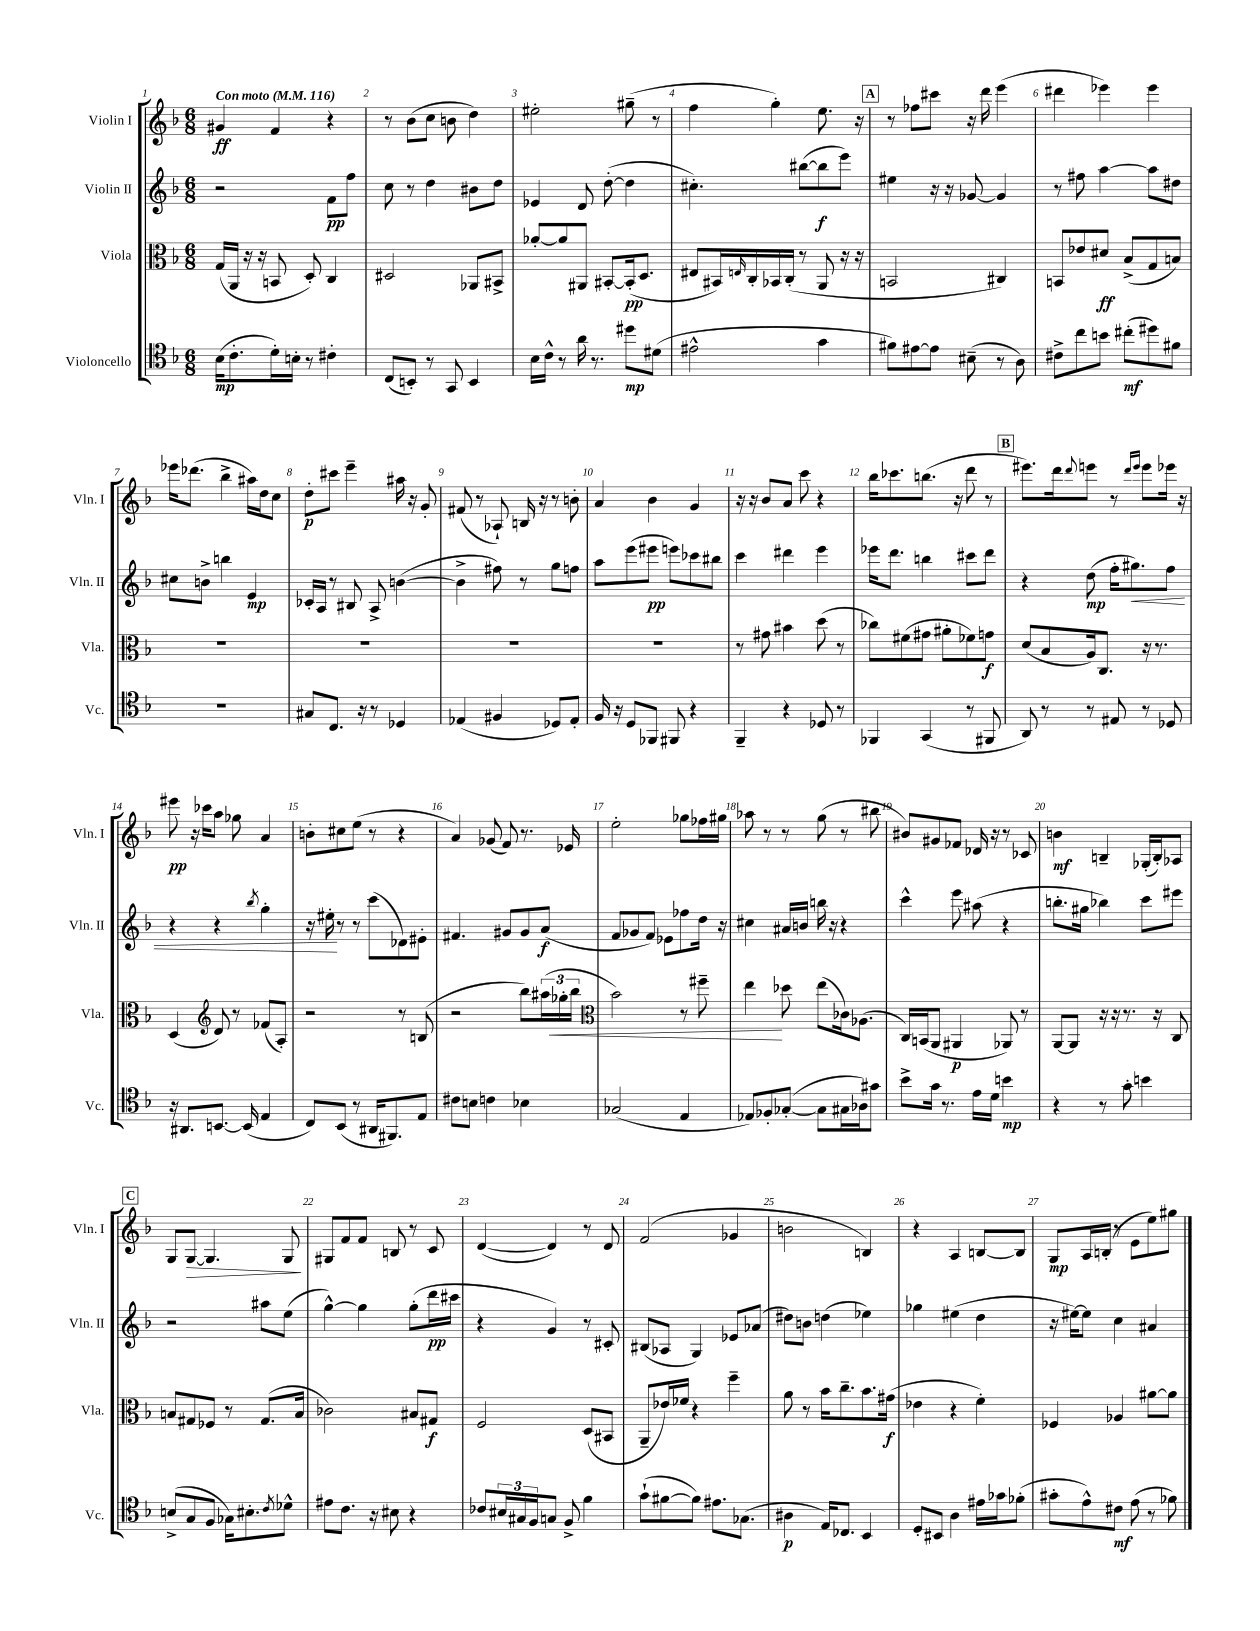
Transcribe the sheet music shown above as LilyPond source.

<<
\new StaffGroup <<
\new Staff = "s0" \with { instrumentName = "Violin I" shortInstrumentName = "Vln. I" } {
    \clef treble \key f \major \numericTimeSignature \time 6/8 \tempo "Con moto" 4 = 116
    gis'4\ff f'4 r4 |
    r8 bes'8( c''8 b'8 d''4) |
    eis''2-. gis''8--( r8 |
    f''4 g''4-.) e''8. r16 |
    \mark \markup { \box "A" } r8 fes''8 cis'''8 r16 d'''16 e'''4( |
    dis'''4 ees'''4) ees'''4 |
    ees'''16 des'''8.( bes''4-> ais''16) d''16 c''8 |
    d''8-.\p cis'''8 e'''4-- ais''16 r16 g'8-. |
    fis'8( r8 aes8-!) b16 r16 r8 b'8-. |
    a'4 bes'4 g'4 |
    r16 r16 bes'8 a'8 c'''8 r4 |
    bes''16 ces'''8. b''8.( r16 d'''8 r8 |
    \mark \markup { \box "B" } eis'''8.) d'''16 \appoggiatura { d'''8 } e'''8 r8 \grace { d'''16 e'''16 } e'''8 ees'''16 r16 |
    eis'''8\pp r16 ces'''16 a''8 ges''8 a'4 |
    b'8-. cis''8 e''8( r8 r4 |
    a'4) ges'8( f'8) r8. ees'16 |
    e''2-. ges''8 fes''16 gis''16 |
    aes''8 r8 r8 g''8( r8 bis''8 |
    bis'8) gis'8 fes'8 des'16 r16 r8 ces'8 |
    b'4\mf b4-- ges16-.( b16-.) aes8 |
    \mark \markup { \box "C" } g8 g8~\> g4. g8\! |
    gis8 f'8 f'8 b8 r8 c'8 |
    d'4~( d'4) r8 d'8 |
    f'2( ges'4 |
    b'2 b4) |
    r4 a4 b8~ b8 |
    g8\mp a16 b16-.( r8 e'8 e''8) gis''8 \bar "|." |
}
\new Staff = "s1" \with { instrumentName = "Violin II" shortInstrumentName = "Vln. II" } {
    \clef treble \key f \major \numericTimeSignature \time 6/8
    r2 f'8\pp f''8 |
    c''8 r8 d''4 bis'8 d''8 |
    ees'4 d'8 d''8~-.( d''4 |
    cis''4.-.) bis''8~( bis''8\f e'''8) |
    \mark \markup { \box "A" } eis''4 r16 r16 ges'8~ ges'4 |
    r8 fis''8 a''4~ a''8 dis''8 |
    cis''8 b'8-> b''4 e'4\mp |
    ces'16-. a16 r8 bis8 a8-> b'4~( |
    b'4-> fis''8) r8 g''8 f''8 |
    a''8 e'''8( eis'''8\pp e'''8) ces'''8 bis''8 |
    c'''4 dis'''4 e'''4 |
    ees'''16 d'''8. b''4 cis'''8 d'''8 |
    \mark \markup { \box "B" } r4 d''8\mp( f''16-. gis''8.\<) f''8 |
    r4 r4 \acciaccatura { bes''8 } g''4-. |
    r16 eis''16-.\! r8 r8 c'''8( des'8) eis'8-. |
    fis'4. gis'8 gis'8 a'8\f( |
    f'8 ges'8 f'8) ees'8 fes''8 d''16 r16 |
    cis''4 ais'16 b'16 b''16 r16 r4 |
    c'''4-^ e'''8 ais''8( r4 |
    b''8.-. gis''16 bes''4) c'''8 eis'''8 |
    \mark \markup { \box "C" } r2 ais''8 e''8( |
    g''4~-^) g''4 g''8-.( d'''16\pp cis'''16 |
    r4 g'4) r8 cis'8-. |
    bis8( aes8 g4) ees'8 aes'8( |
    dis''8) b'8 d''4( ees''4) |
    ges''4 eis''4( d''4 |
    r16 eis''16~) eis''8 c''4 ais'4 \bar "|." |
}
\new Staff = "s2" \with { instrumentName = "Viola" shortInstrumentName = "Vla." } {
    \clef alto \key f \major \numericTimeSignature \time 6/8
    g16( a,16 r16 r16 b,8 d8-.) c4 |
    dis2 aes,8 bis,8-> |
    aes'8~-. aes'8 ais,8 bis,8~-. bis,16-.\pp( d8. |
    eis8 bis,16) \grace { e16 } c16-. bes,16 c16-.( r8 a,8 r16 r16 |
    \mark \markup { \box "A" } b,2 cis4) |
    b,8 ees'8 dis'8\ff bes8->( g8 b8) |
    R2. |
    R2. |
    R2. |
    R2. |
    r8 gis'8 bis'4 d''8( r8 |
    ces''8) fis'8( gis'8 ais'8-. fes'8) g'8\f |
    \mark \markup { \box "B" } d'8( bes8 a16) c8. r16 r8. |
    d4( \clef treble d'8) r8 fes'8( a8-.) |
    r2 r8 b8( |
    r2 bes''8) \tuplet 3/2 { ais''16( ges''16-.\< bes''16 } |
    \clef alto bes'2) r8 fis''8-- |
    e''4\! des''8 e''8( ces'16) aes8.( |
    c16) b,16( a,8 ais,4\p aes,8) r8 |
    a,8~ a,8 r16 r16 r8. r16 c8 |
    \mark \markup { \box "C" } b8 gis8 fes8 r8 gis8.( b16 |
    ces'2) bis8 gis8\f |
    f2 d8( bis,8 |
    a,8-- ees'16) fes'16 r4 f''4-- |
    a'8 r8 bes'16 c''8.-- bes'8. gis'16\f( |
    ees'4 r4 f'4-.) |
    fes4 aes4 ais'8~ ais'8 \bar "|." |
}
\new Staff = "s3" \with { instrumentName = "Violoncello" shortInstrumentName = "Vc." } {
    \clef tenor \key f \major \numericTimeSignature \time 6/8
    bes16\mp( c'8.-. d'16-.) b16-. r8 cis'4-. |
    c8( b,8-.) r8 g,8 b,4 |
    bes16 c'16-^ r8 a'16 r8. dis''8\mp dis'8( |
    eis'2-^ g'4 |
    \mark \markup { \box "A" } fis'8) eis'8~ eis'8 bis8--( r8 a8) |
    cis'8-> c''8 b'8 cis''8-.\mf( dis''8) fis'8 |
    R2. |
    gis8 c8. r16 r8 des4 |
    ees4( fis4 des8) ees8-. |
    f16 r16 d8 fes,8 fis,8 r4 |
    f,4-- r4 des8 r8 |
    fes,4 g,4( r8 fis,8 |
    \mark \markup { \box "B" } a,8) r8 r8 eis8 r8 des8 |
    r16 ais,8. b,8.~ b,16( e4 |
    c8) bes,8( r8 ais,16 fis,8.) e8 |
    cis'8 b8 c'4 bes4 |
    ges2( e4 |
    ees8) fes8-. ges8~-.( ges8 gis16 aes16) gis'8 |
    bes'8-> g'16 r8. e'16 d'16 b'4\mp |
    r4 r8 g'8-. b'4 |
    \mark \markup { \box "C" } b8->( g8 f8 ges16) bis8.-. \acciaccatura { c'8 } des'8-^ |
    eis'8 c'8. r16 bis8 r4 |
    ces'8 \tuplet 3/2 { bis16 gis16 f16 } g8 f8-> f'4 |
    g'8-!( fis'8~ fis'8) eis'8. ges8.( |
    ais4\p e16) ces8. bes,4 |
    d8-. bis,8 a4 eis'16 ges'16 fes'8-.( |
    gis'8-. e'8-^) cis'8\mf e'8( r8 fes'8) \bar "|." |
}
>>
>>
\layout { \context { \Score \override BarNumber.break-visibility = ##(#f #t #t) barNumberVisibility = #all-bar-numbers-visible } }
